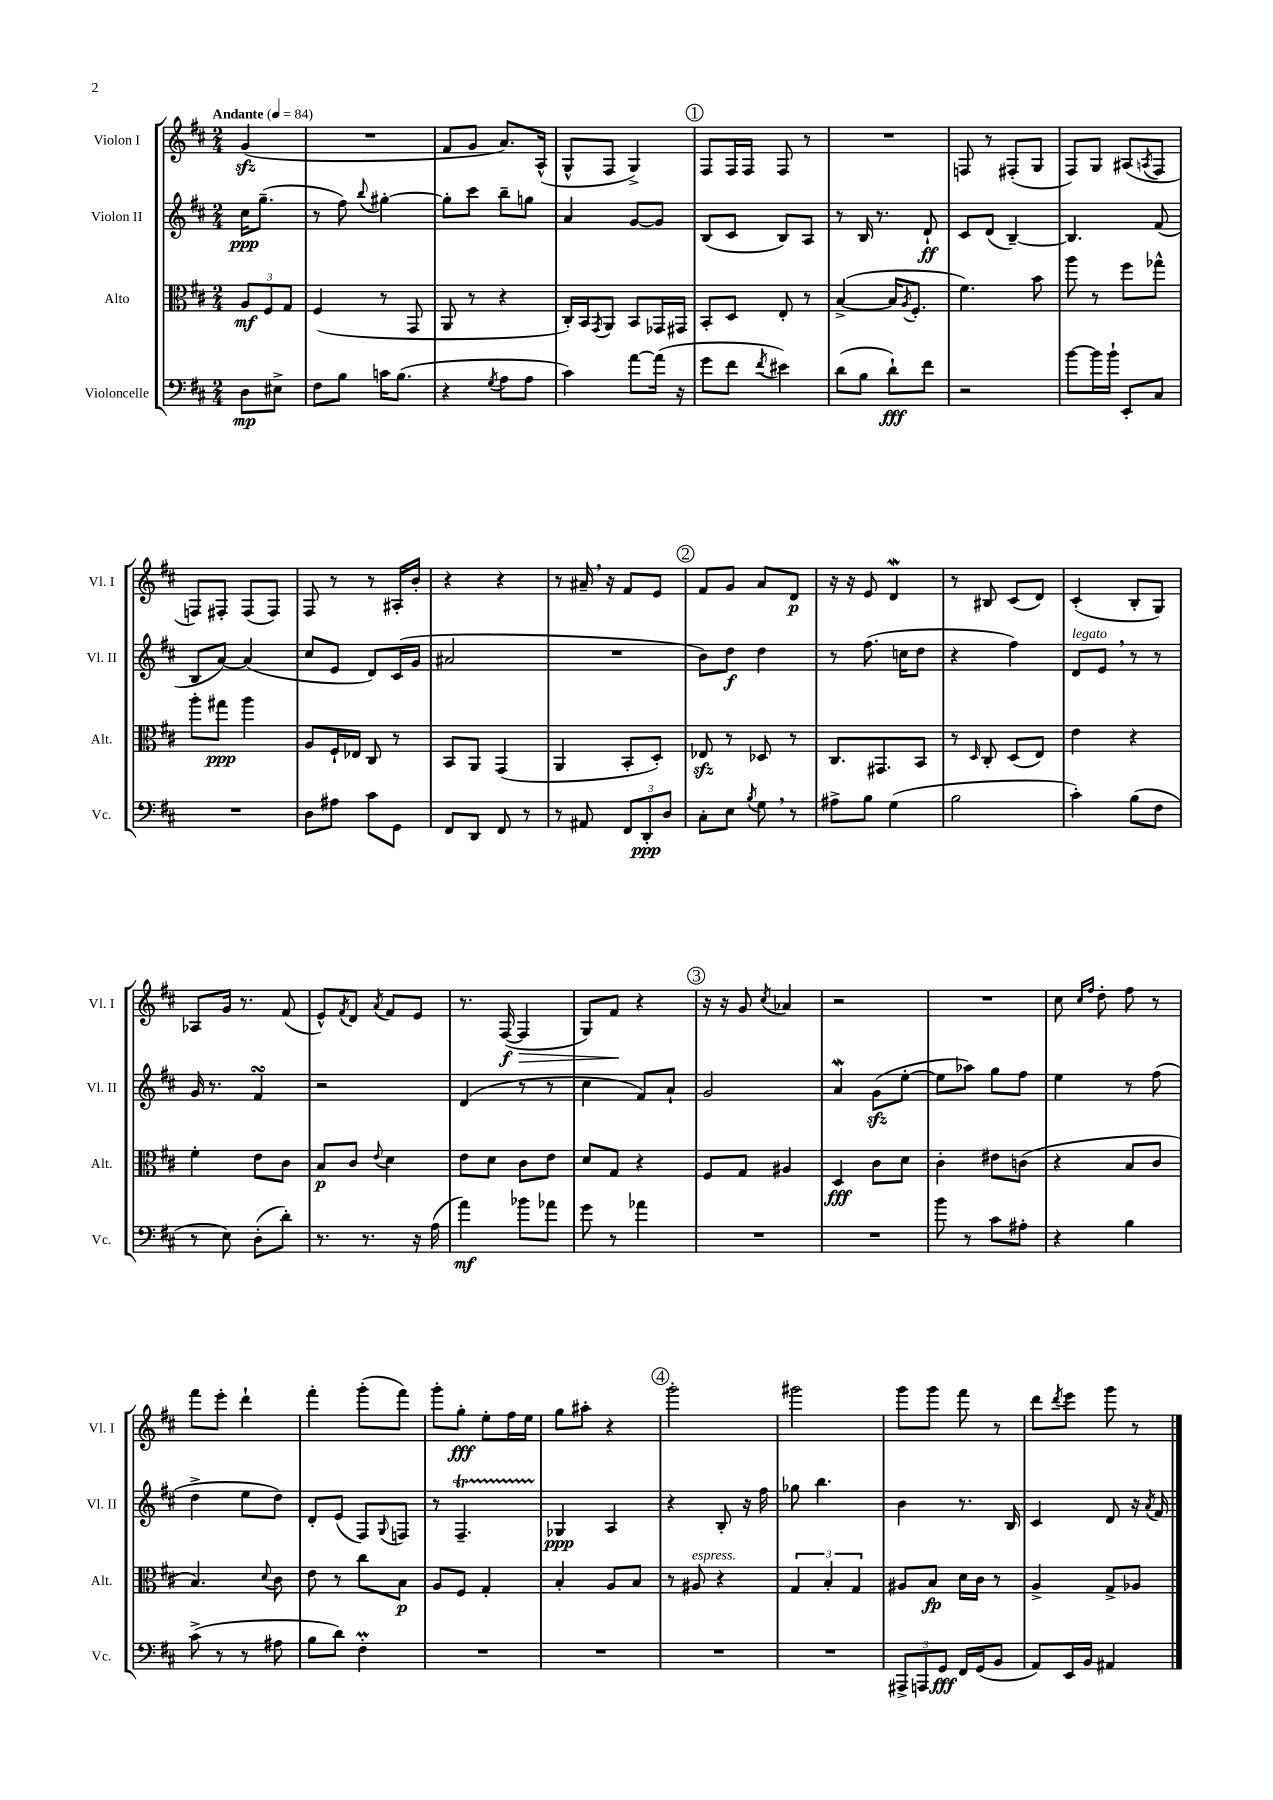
<<
\new StaffGroup <<
\new Staff = "s0" \with { instrumentName = "Violon I" shortInstrumentName = "Vl. I" } {
    \clef treble \key d \major \numericTimeSignature \time 2/4 \partial 4 \tempo "Andante" 4 = 84
    g'4\sfz( |
    R2 |
    fis'8 g'8 a'8.) a16-^( |
    g8-^ fis8 g4->) |
    \mark \markup { \circle "1" } fis8 fis16 fis16 fis8 r8 |
    R2 |
    f8 r8 fis8-.( g8 |
    fis8) g8 ais8( \acciaccatura { a8 } fis8 |
    f8) fis8-. fis8( fis8) |
    fis8 r8 r8 ais16-. b'16-. |
    r4 r4 |
    r8 ais'16-- \breathe r16 fis'8 e'8 |
    \mark \markup { \circle "2" } fis'8 g'8 a'8 d'8\p |
    r16 r16 e'8 d'4\mordent |
    r8 bis8 cis'8( d'8) |
    cis'4-.( b8-. g8) |
    aes8 g'16 r8. fis'8( |
    e'8-^) \acciaccatura { fis'8 } d'8 \acciaccatura { a'8 } fis'8 e'8 |
    r8. fis16~\f( fis4\> |
    g8) fis'8\! r4 |
    \mark \markup { \circle "3" } r16 r16 g'8 \acciaccatura { cis''8 } aes'4 |
    r2 |
    R2 |
    cis''8 \grace { cis''16 fis''16 } d''8-. fis''8 r8 |
    fis'''8 e'''8-. d'''4-! |
    fis'''4-. g'''8-.( fis'''8) |
    g'''8-. g''8-.\fff e''8-. fis''16 e''16 |
    g''8 ais''8-. r4 |
    \mark \markup { \circle "4" } g'''2-. |
    gis'''2 |
    g'''8 g'''8 fis'''8 r8 |
    d'''8 \acciaccatura { d'''8 } e'''8 g'''8 r8 \bar "|." |
}
\new Staff = "s1" \with { instrumentName = "Violon II" shortInstrumentName = "Vl. II" } {
    \clef treble \key d \major \numericTimeSignature \time 2/4 \partial 4
    cis''16\ppp g''8.--( |
    r8 fis''8) \appoggiatura { b''8 } gis''4~-. |
    gis''8-. cis'''8 b''8-- g''8 |
    a'4 g'8~ g'8 |
    \mark \markup { \circle "1" } b8( cis'8 b8) a8 |
    r8 b16 r8. d'8-!\ff |
    cis'8 d'8( b4~--) |
    b4. fis'8( |
    b8 a'8~) a'4( |
    cis''8 e'8 d'8) cis'16( g'16 |
    ais'2 |
    R2 |
    \mark \markup { \circle "2" } b'8) d''8\f d''4 |
    r8 fis''8.( c''16 d''8 |
    r4 fis''4) |
    d'8^\markup { \italic "legato" } e'8 \breathe r8 r8 |
    g'16 r8. fis'4\turn |
    r2 |
    d'4( r8 r8 |
    cis''4 fis'8) a'8-! |
    \mark \markup { \circle "3" } g'2 |
    a'4\mordent g'8\sfz( e''8~-. |
    e''8 aes''8) g''8 fis''8 |
    e''4 r8 fis''8( |
    d''4-> e''8 d''8) |
    d'8-. e'8( fis8) \appoggiatura { g8 } f8 |
    r8 fis4.--\startTrillSpan |
    ges4\stopTrillSpan\ppp a4 |
    \mark \markup { \circle "4" } r4 b8-. r16 fis''16 |
    ges''8 b''4. |
    b'4 r8. b16 |
    cis'4 d'8 r16 \acciaccatura { a'8 } fis'16 \bar "|." |
}
\new Staff = "s2" \with { instrumentName = "Alto" shortInstrumentName = "Alt." } {
    \clef alto \key d \major \numericTimeSignature \time 2/4 \partial 4
    \tuplet 3/2 { a8\mf fis8 g8 } |
    fis4( r8 g,8 |
    a,8 r8 r4 |
    cis16-.) b,16 \acciaccatura { g,8 } a,8 b,8 ges,16 gis,16 |
    \mark \markup { \circle "1" } b,8-. d8 e8-. r8 |
    b4~->( b16 \acciaccatura { a8 } fis8.-. |
    fis'4.) b'8 |
    a''8 r8 fis''8 ges''8-^ |
    a''8-. gis''8\ppp a''4 |
    a8 fis16-! ees16 cis8 r8 |
    b,8 a,8 g,4( |
    a,4 b,8-. d8-.) |
    \mark \markup { \circle "2" } ees8\sfz r8 des8 r8 |
    cis8. gis,8. b,8 |
    r8 \grace { d16 } cis8-. d8( e8) |
    e'4 r4 |
    fis'4-. e'8 cis'8 |
    b8\p cis'8 \appoggiatura { e'8 } d'4 |
    e'8 d'8 cis'8 e'8 |
    d'8 g8 r4 |
    \mark \markup { \circle "3" } fis8 g8 ais4 |
    d4\fff cis'8 d'8 |
    cis'4-. eis'8 c'8( |
    r4 b8 cis'8 |
    b4.) \appoggiatura { d'8 } cis'8 |
    e'8 r8 cis''8 b8\p |
    a8 fis8 g4-. |
    b4-. a8 b8 |
    \mark \markup { \circle "4" } r8 ais8^\markup { \italic "espress." } r4 |
    \tuplet 3/2 { g4 b4-. g4 } |
    ais8 b8\fp d'16 cis'16 r8 |
    a4-> g8-> aes8 \bar "|." |
}
\new Staff = "s3" \with { instrumentName = "Violoncelle" shortInstrumentName = "Vc." } {
    \clef bass \key d \major \numericTimeSignature \time 2/4 \partial 4
    d8\mp eis8-> |
    fis8 b8 c'16 b8.( |
    r4 \acciaccatura { g8 } a8 a8 |
    cis'4) a'8~ a'16( r16 |
    \mark \markup { \circle "1" } g'8 fis'8 \acciaccatura { fis'8 } eis'4) |
    d'8( b8 d'8-!\fff) fis'8 |
    r2 |
    b'8~ b'16 b'16-! e,8-. cis8 |
    R2 |
    d8 ais8 cis'8 g,8 |
    fis,8 d,8 fis,8 r8 |
    r8 ais,8 \tuplet 3/2 { fis,8 d,8-.\ppp d8 } |
    \mark \markup { \circle "2" } cis8-. e8 \acciaccatura { b8 } g8 \breathe r8 |
    ais8-> b8 g4( |
    b2 |
    cis'4-.) b8( fis8 |
    r8 e8) d8-.( d'8-.) |
    r8. r8. r16 a16( |
    a'4\mf) bes'8 aes'8 |
    g'8 r8 aes'4 |
    \mark \markup { \circle "3" } R2 |
    R2 |
    b'8 r8 cis'8 ais8-. |
    r4 b4 |
    cis'8->( r8 r8 ais8 |
    b8 d'8) fis4-.\prall |
    R2 |
    R2 |
    \mark \markup { \circle "4" } R2 |
    R2 |
    \tuplet 3/2 { ais,,8-> a,,8 g,8\fff } fis,16 g,16( b,8 |
    a,8) e,16 b,16 ais,4 \bar "|." |
}
>>
>>
\layout { \context { \Score \remove "Bar_number_engraver" } }
